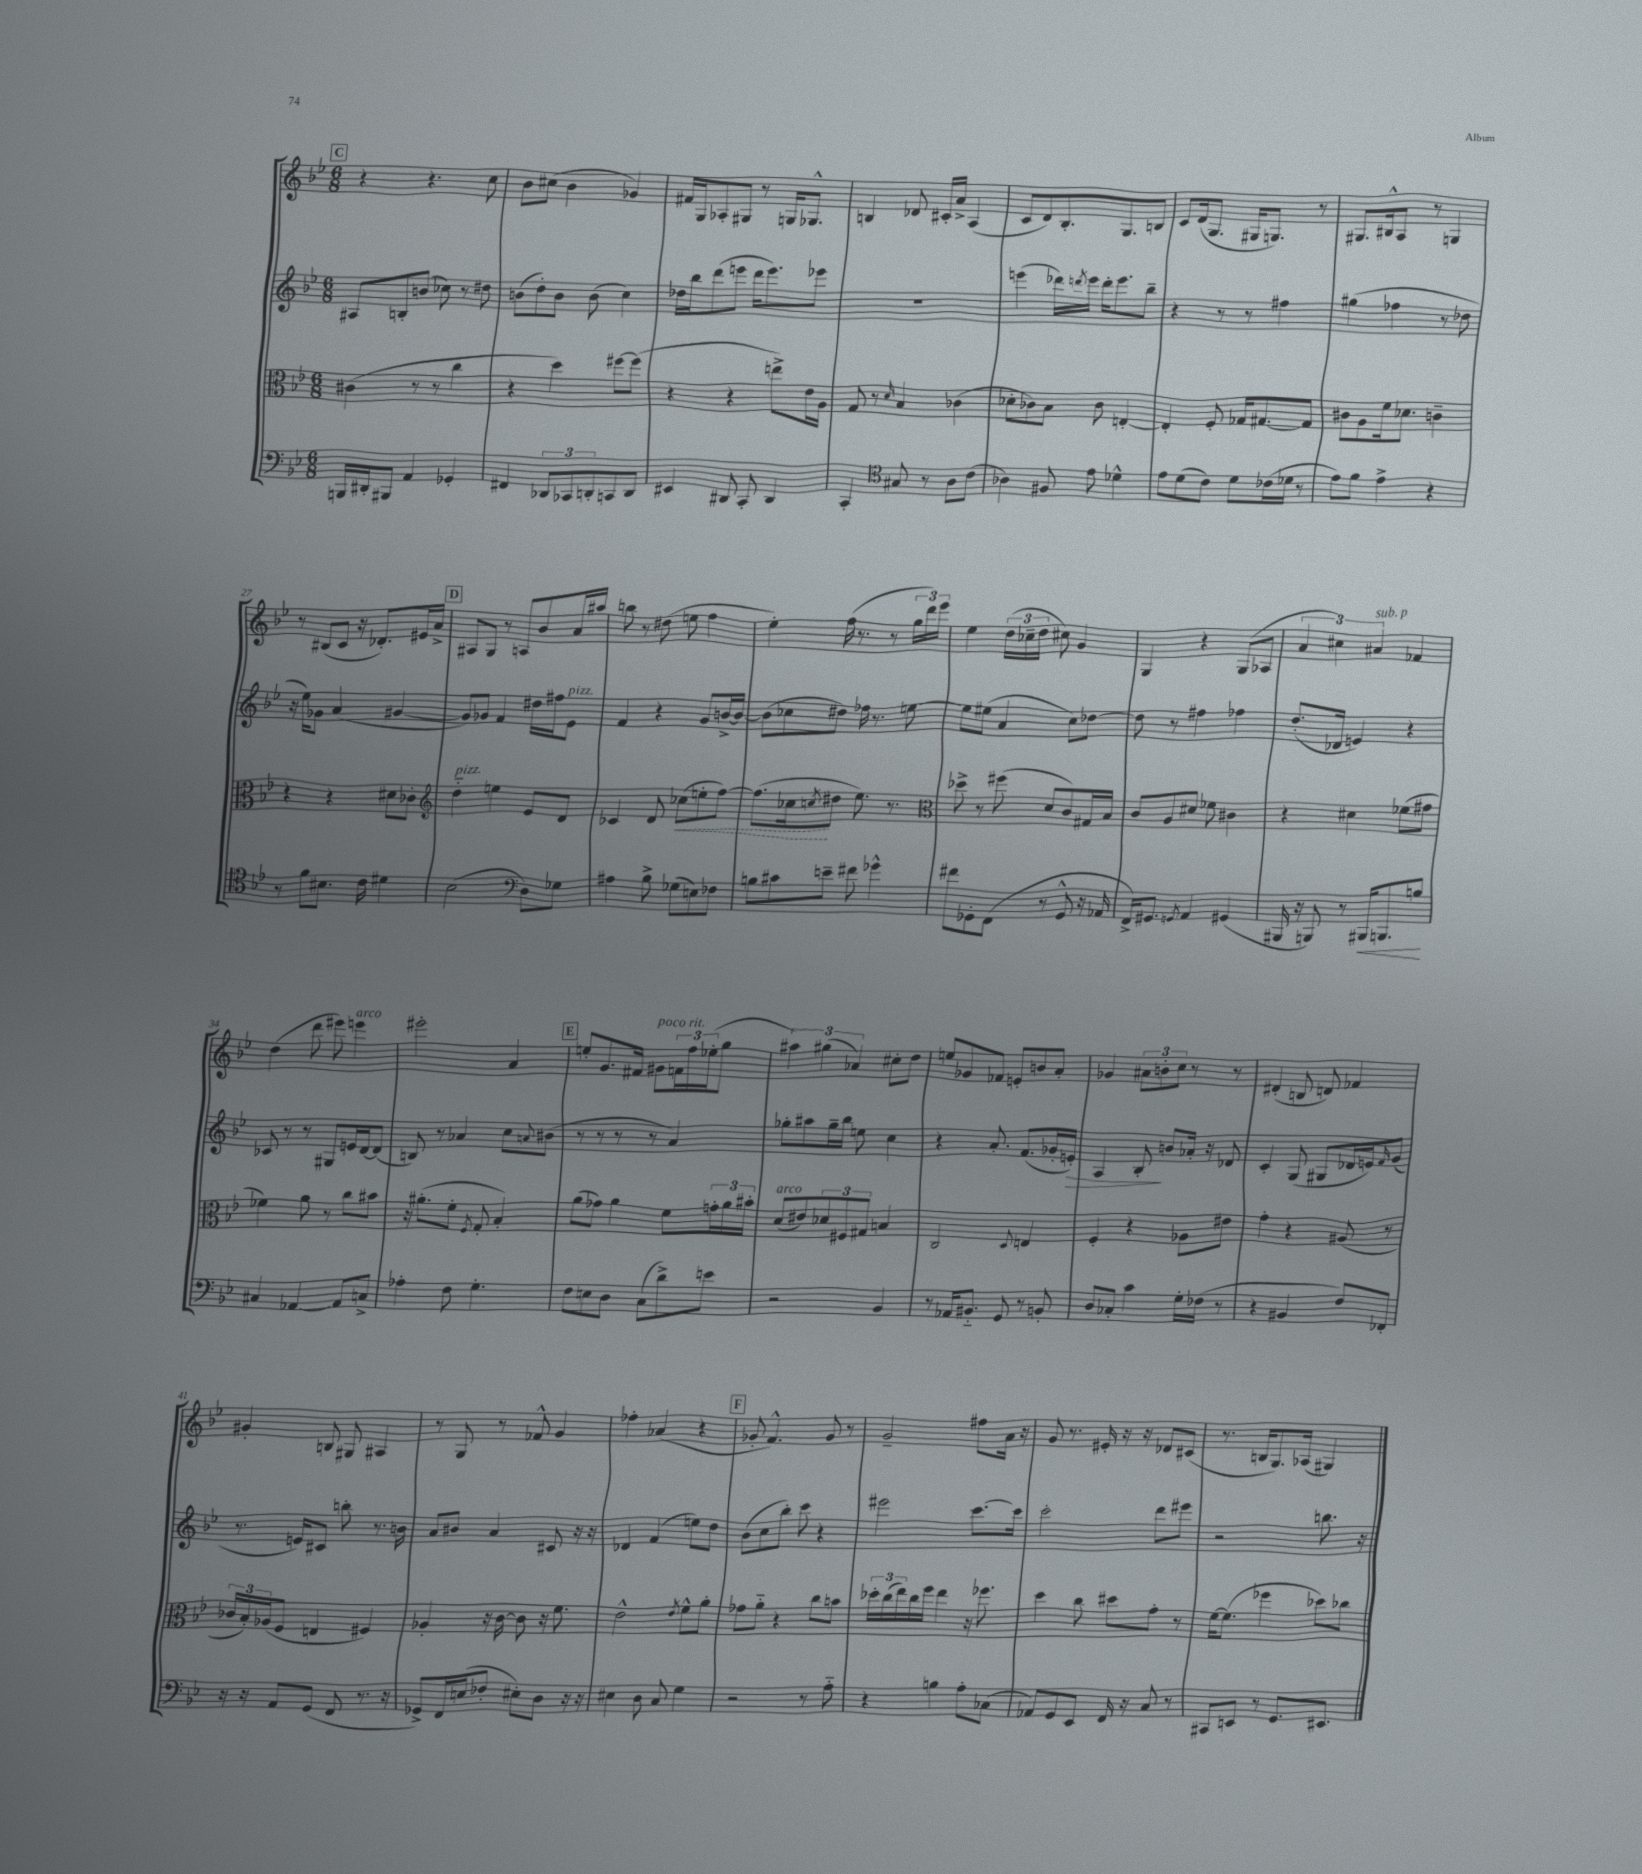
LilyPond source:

<<
\new StaffGroup <<
\new Staff = "s0" {
    \clef treble \key bes \major \numericTimeSignature \time 6/8
    \mark \markup { \box "C" } r4 r4. c''8 |
    bes'8 cis''8( bes'4 ges'4) |
    fis'16 g16 aes8-. gis8 r8 g16 ges8.-^ |
    b4 des'8 cis'16-. a'16-> a4( |
    c'8 d'8) bes8.-. g8. b8 |
    c'8 d'16( g8. gis16 g8.) r8 |
    gis8. bis16-^ a8 r8 g4 |
    r8 bis8( c'8 r16 des'8.-.) eis'16 a'16-> |
    \mark \markup { \box "D" } ais8 g8 r8 a8 bes'8 a'16 ais''16 |
    b''8 r8 dis''8( e''8 f''4 |
    ees''4-.) f''16( r8. r8 \tuplet 3/2 { g''16 d'''16) ees'''16 } |
    ees''4 \tuplet 3/2 { d''16( ces''16-- d''16 } cis''8) g'4 |
    g4 r4 g8( aes8 |
    \tuplet 3/2 { a'4 cis''4) ais'4^\markup { \italic "sub. p" } } fes'4 |
    d''4( d'''8 eis'''8) e'''4^\markup { \italic "arco" } |
    eis'''2-. a'4 |
    \mark \markup { \box "E" } e''8-. g'8. fis'16 gis'8^\markup { \italic "poco rit." } \tuplet 3/2 { f'16 f''16 ees''16-.( } g''8 |
    \tuplet 3/2 { ais''4) gis''4( aes'4) } cis''8-. d''8 |
    e''8 ges'8 fes'8 e'8-. b'8 a'8-. |
    ges'4 \tuplet 3/2 { ais'8 b'8-. c''8 } r8 r8 |
    dis'4-.( b8 d'8) fes'4 |
    gis'4-. b8 gis8 ais4 |
    r8 g8 r8 fes'8-^ g'4 |
    fes''4-. aes'4( r4 |
    \mark \markup { \box "F" } ges'8-. f'4.-^) ges'8 r8 |
    g'2-- fis''8 a'16 r16 |
    g'8 r8. eis'16-. r16 r16 des'8 cis'8( |
    r8. b16 g8.) aes16( gis4) \bar "|." |
}
\new Staff = "s1" {
    \clef treble \key bes \major \numericTimeSignature \time 6/8
    \mark \markup { \box "C" } ais8 b8-. b'8( ces''8) r8 dis''8 |
    b'8( d''8-.) b'8 b'8( c''4) |
    des''16 bes''16 d'''8( e'''8 d'''16 e'''8.) ees'''8 |
    R2. |
    e'''4( des'''16) \acciaccatura { d'''8 } e'''16 d'''16-. e'''8. bes''8-- |
    r4 r8 r8 fis''4 |
    gis''4( fes''4 r8 des''8 |
    r16 ees''16) ges'8 a'4( gis'4~ |
    \mark \markup { \box "D" } gis'8) ges'8 f'4 dis''16 fis''16 ees'8^\markup { \italic "pizz." } |
    f'4 r4 g'8 b'16~-> b'16~ |
    b'8( ces''8 dis''8) fes''16 r8. e''8~ |
    e''8 eis''8( a'4 c''8) des''8~ |
    des''8 r8 fis''4 fes''4 |
    d''8.-.( des'16 e'4) r4 |
    ces'8 r8 r8 gis8 e'16 d'16~ d'8( |
    b8) r8 aes'4 c''8 \appoggiatura { a'8 } bis'8( |
    \mark \markup { \box "E" } r8 r8 r8 r8 a'4) |
    ges''8-. ais''8 ges''16-- bes''16 e''8 c''4 |
    r4 a'8.-. f'8.( ges'16-. e'16-.\>) |
    a4 bes8-.\! b'8 aes'16-. r16 des'8 |
    c'4-. g8( gis8 des'16 e'16) \grace { f'16 } g'8( |
    r8. e'16) cis'8 b''8-. r8. b'16 |
    a'8 bis'8 a'4 cis'8 r16 r16 |
    des'4 f'4( e''8) d''8 |
    \mark \markup { \box "F" } bes'8( c''8 bes''8-.) c'''8 r4 |
    eis'''2 c'''8.~ c'''16 |
    c'''2-. d'''8 eis'''8 |
    r2 b''8. r16 \bar "|." |
}
\new Staff = "s2" {
    \clef alto \key bes \major \numericTimeSignature \time 6/8
    \mark \markup { \box "C" } cis'4( r8 r8 c''4 |
    r4 d''4) fis''8~ fis''8( |
    r4 r4 e''8->) ees'16 a16 |
    g8 r8 \grace { d'16 } bes4 ces'4( |
    des'8-. ces'8) bes8 ces'8 e4~-. |
    e4-. f8-. ges16 gis8.~ gis8 |
    cis'8 a8 f'16 des'8. c'4-- |
    r4 r4 dis'8 ces'8-. |
    \mark \markup { \box "D" } \clef treble d''4-_^\markup { \italic "pizz." } e''4 ees'8 d'8 |
    ces'4 d'8 \once \override Hairpin.style = #'dashed-line ces''8\<( e''8-. f''8~) |
    f''8.( ces''16\! \acciaccatura { c''8 } dis''8 ees''8.) r8. |
    \clef alto des''8-> r8 fis''8( d'8 c'8) gis16 bes16 |
    c'8 a8 dis'8 fes'8 cis'4 |
    r4 dis'4 fes'8( gis'8 |
    fes'4) a'8 r8 c''8 bis'8 |
    r16 ais'8.-.( f'8-. \acciaccatura { f8 } g8-. bes4-.) |
    \mark \markup { \box "E" } a'8( ges'8) a'4 f'8 \tuplet 3/2 { g'16-. a'16 bis'16-. } |
    d'8^\markup { \italic "arco" }( eis'8) \tuplet 3/2 { des'8 fis8 gis8 } b4 |
    c2 \appoggiatura { d8 } e4 |
    f4-. r4 aes8 eis'8 |
    g'4-. r4 ais8( r8 |
    \tuplet 3/2 { ces'16 bes16-.) aes16( } f8 e4 fis4) |
    aes4-. r16 c'16~ c'8 r16 f'8. |
    ees'2-^ \acciaccatura { ees'8 } f'8-^ a'8-. |
    \mark \markup { \box "F" } ges'8 a'8-_ r4 c''8 b'8 |
    \tuplet 3/2 { des''16-. c''16( ees''16) } c''16 f''16 ees''4 r16 fes''8. |
    d''4 c''8 dis''8 g'8-. r8 |
    f'16~ f'8.( fes''4 des''8) ces''8 \bar "|." |
}
\new Staff = "s3" {
    \clef bass \key bes \major \numericTimeSignature \time 6/8
    \mark \markup { \box "C" } b,,16 dis,16-. bis,,8 a,4 ges,4-. |
    fis,4 \tuplet 3/2 { des,8 ces,8 d,8-. } c,8 d,8 |
    eis,4 dis,8 c,8-. dis,4 |
    c,4-. \clef tenor gis8 r8 a8 c'8( |
    aes4) fis8 ees'8 des'4-^ |
    ees'8 d'8( c'8) d'8 ces'16( des'16 r8 |
    ees'8) f'8 ees'4-> r4 |
    r8 f'8 bis8. c'16 dis'4 |
    \mark \markup { \box "D" } bes2( \clef bass d8) ges8 |
    ais4 bes8-> ges8( e8) fes8 |
    b8 cis'8 e'8-- fis'8 ges'4-^ |
    fis'8 ges,8-. f,8( r8 ges,8-^ r16 aes,16 |
    f,16->) gis,8. \acciaccatura { g,8 } a,4 gis,4( |
    bis,,16 r16 b,,8) r8 bis,,16\< b,,8. b8\! |
    cis4 aes,4~ aes,8 c8-> |
    aes4-. f8 g4.-. |
    \mark \markup { \box "E" } f8 e8 d8 c8( d'8->) e'8 |
    r2 bes,4 |
    r8 aes,16 bis,8.-_ g,8 r8 b,8-. |
    d8 ces8-. c'4 g16-. fes16( r8 |
    r4 bis,4 f8) fes,8-. |
    r16 r16 a,8 g,8( f,8 r8. r16 |
    ges,8->) f,16 e16( fes8-. eis8-.) d8 r16 r16 |
    eis4 d8 c8 g4 |
    \mark \markup { \box "F" } r2 r8 a8-_ |
    r4 b4 a8-. ces8( |
    aes,8) g,8 ees,8 f,16 r16 c8 r8 |
    cis,8 e,8 r8 g,8. eis,8. \bar "|." |
}
>>
>>
\layout { \context { \Score currentBarNumber = #20 } }
